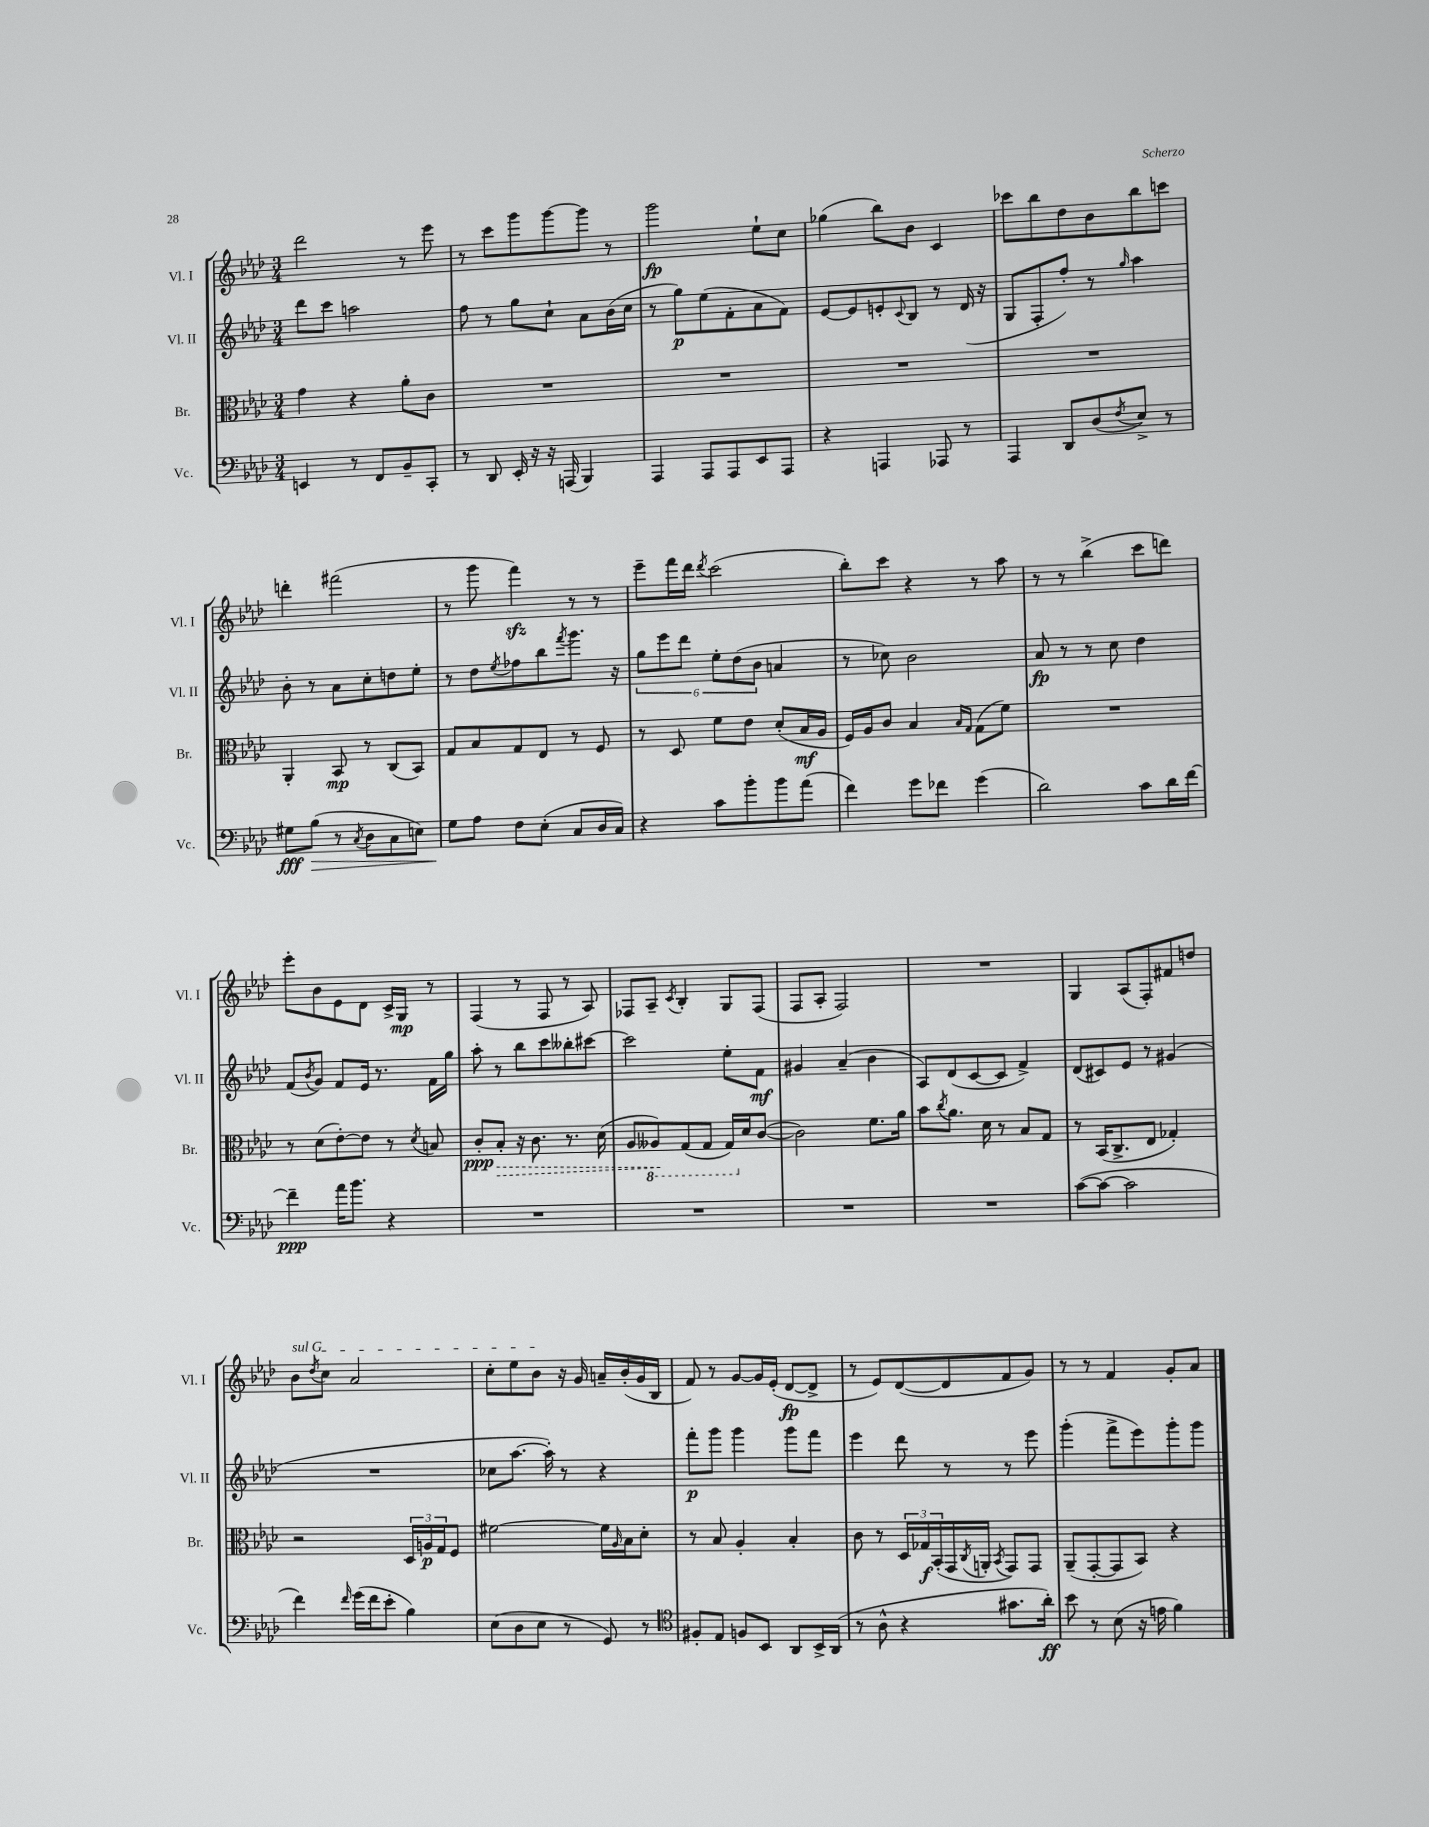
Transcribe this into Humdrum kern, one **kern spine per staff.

**kern	**kern	**kern	**kern
*staff4	*staff3	*staff2	*staff1
*clefF4	*clefC3	*clefG2	*clefG2
*k[b-e-a-d-]	*k[b-e-a-d-]	*k[b-e-a-d-]	*k[b-e-a-d-]
*M3/4	*M3/4	*M3/4	*M3/4
4EE	4g	8ddd-	2ddd-
.	.	8ccc	.
8r	4r	2aa	.
8FF	.	.	.
8BB-~	8a-'	.	8r
8CC'	8c	.	8eee-
=	=	=	=
8r	2.r	8ff	8r
8DD-	.	8r	8ccc
16EE-'	.	8gg	8ggg
16r	.	.	.
16r	.	8cc`	[8ggg
(16AAA	.	.	.
4BBB-)	.	8a-	8ggg]
.	.	(16b-	8r
.	.	16cc	.
=	=	=	=
4AAA-	2.r	8r	2ggg
.	.	8gg)	.
8AAA-	.	(8ee-	.
8AAA-	.	8f'	.
8EE-	.	8a-	8ee-`
8AAA-	.	8f)	8cc
=	=	=	=
4r	2.r	[8e-	(4gg-
.	.	8e-]	.
4AAA	.	8e'	8bb-)
.	.	8qqc	.
.	.	8B-	8b-
8AAA-	.	8r	4c
8r	.	(16d-	.
.	.	16r	.
=	=	=	=
4AAA-	2.r	8G	8ccc-
.	.	8F'	8bb-
8DD-	.	8ff')	8dd-
(8D-	.	8r	8b-
8qF	.	16qqgg	.
8E-^)	.	4aa-	8bb-
8r	.	.	8ccc
=	=	=	=
8G#	4AA-'	8b-'	4ddd'
(8B-	.	8r	.
8r	8BB-	8a-	(2fff#
8qC	.	.	.
8D-	8r	8cc'	.
8C	(8C	8dd	.
8E)	8BB-)	8ee-'	.
=	=	=	=
8G	8G	8r	8r
8A-	8B-	8dd-	8ggg
.	.	8qee-	.
8F	8G	8ff-	4fff)
(8E-'	8E-	8bb-	.
.	.	8qfff	.
8C	8r	8.ggg	8r
16D-	8F	.	8r
16C)	.	16r	.
=	=	=	=
4r	8r	12gg	8eee-~
.	.	12eee-	.
.	8D-	.	16fff
.	.	12ddd-	.
.	.	.	16ddd-
.	.	.	8qddd-
8c	8f	12ee-'	(2ccc
.	.	(12dd-	.
8b-'	8e-	.	.
.	.	12b-	.
8b-	(8d-'	4a	.
(8a-	16B-	.	.
.	16A-	.	.
=	=	=	=
4f)	16F)	8r	8bb-')
.	16A-	.	.
.	8c	8cc-)	8ccc
8g	4B-	2b-	4r
8f-	.	.	.
.	16qqB-	.	.
.	16qqG	.	.
(4g	(8G	.	8r
.	8f)	.	8aa-
=	=	=	=
2d-)	2.r	8a-	8r
.	.	8r	8r
.	.	8r	(4bb-^
.	.	8cc	.
8c	.	4dd-	8ccc
16d-	.	.	8ddd)
[16f	.	.	.
=	=	=	=
4f~]	8r	(8f	8eee-'
.	.	8qb-	.
.	(8d-	8g)	8b-
16a-	[8e-')	8f	8e-
8.b-	.	.	.
.	8e-]	16e-	8d-
.	.	8.r	.
4r	8r	.	16c^
.	.	.	16G
.	8qd-	.	.
.	8B	16f	8r
.	.	16gg	.
=	=	=	=
2.r	8c'	8aa-'	(4F
.	8B-'	8r	.
.	16r	8bb-	8r
.	8.c	.	.
.	.	8ccc	8F
.	8.r	8bb--'	8r
.	.	[8ccc#	8A-)
.	(16d-	.	.
=	=	=	=
2.r	8A-	2ccc#]	8F-
.	8AA--)	.	8A-~
.	.	.	8qc
.	(8GG	.	4B-'
.	8GG	.	.
.	16GG)	8ee-'	8G
.	16d-	.	.
.	([8c	8f	(8F-
=	=	=	=
2.r	2c])	4g#	8F
.	.	.	8A-'
.	.	(4a-~	2F)
.	8.f	4b-	.
.	16a-	.	.
=	=	=	=
2.r	8b-	8A-)	2.r
.	8qcc	.	.
.	8.a-	(8d-	.
.	.	[8c	.
.	16d-	.	.
.	8r	8c]	.
.	8B-	4f^)	.
.	8G	.	.
=	=	=	=
([8c	8r	(8d-	4G
8c_	(16BB-	8c#)	.
.	8.C^	.	.
2c]	.	8e-	(8A-
.	8E-	8r	8F')
.	4G-')	(4g#	8f#
.	.	.	8dd
=	=	=	=
4f)	2r	2.r	8b-
.	.	.	8qdd-
.	.	.	8cc
16qqf	.	.	.
(16g	.	.	2a-
16f	.	.	.
8e-'	.	.	.
4B-)	24D-	.	.
.	24A	.	.
.	24G	.	.
.	8F	.	.
=	=	=	=
(8E-	[2f#	8cc-	8cc'
8D-	.	[8.aa-	8ee-
8E-	.	.	8b-
.	.	16aa-'])	.
8r	.	8r	16r
.	.	.	16g
8GG)	16f#]	4r	16a~
.	16qqA-	.	.
.	16B-	.	(16b-'
8r	8d-'	.	16g
.	.	.	16B-
=	=	=	=
*clefC4	*	*	*
8F#'	8r	8fff'	8f)
8E-	8B-	8ggg	8r
8F	4A-'	4ggg	[8g
8BB-	.	.	16g]
.	.	.	(16e-'
8AA-	4B-'	8ggg	[8d-
16BB-^	.	8fff	8d-^]
(16AA-	.	.	.
=	=	=	=
8r	8c	4eee-	8r
8A-^^	8r	.	8e-)
4r	24D-	8ddd-	([8d-
.	24G-	.	.
.	(24BB-'	.	.
.	16GG	8r	8d-]
.	8qC	.	.
.	16AA'	.	.
.	8qBB-	.	.
8.g#	8GG)	8r	8f
.	8GG	8eee-	8g)
16a-')	.	.	.
=	=	=	=
8b-	(8AA-~	(4ggg'	8r
8r	[8GG'	.	8r
(8B-	8GG]	8fff^	4f
16r	8BB-)	8eee-)	.
16e	.	.	.
4f)	4r	8ggg'	8g'
.	.	8ggg	8a-
==	==	==	==
*-	*-	*-	*-
